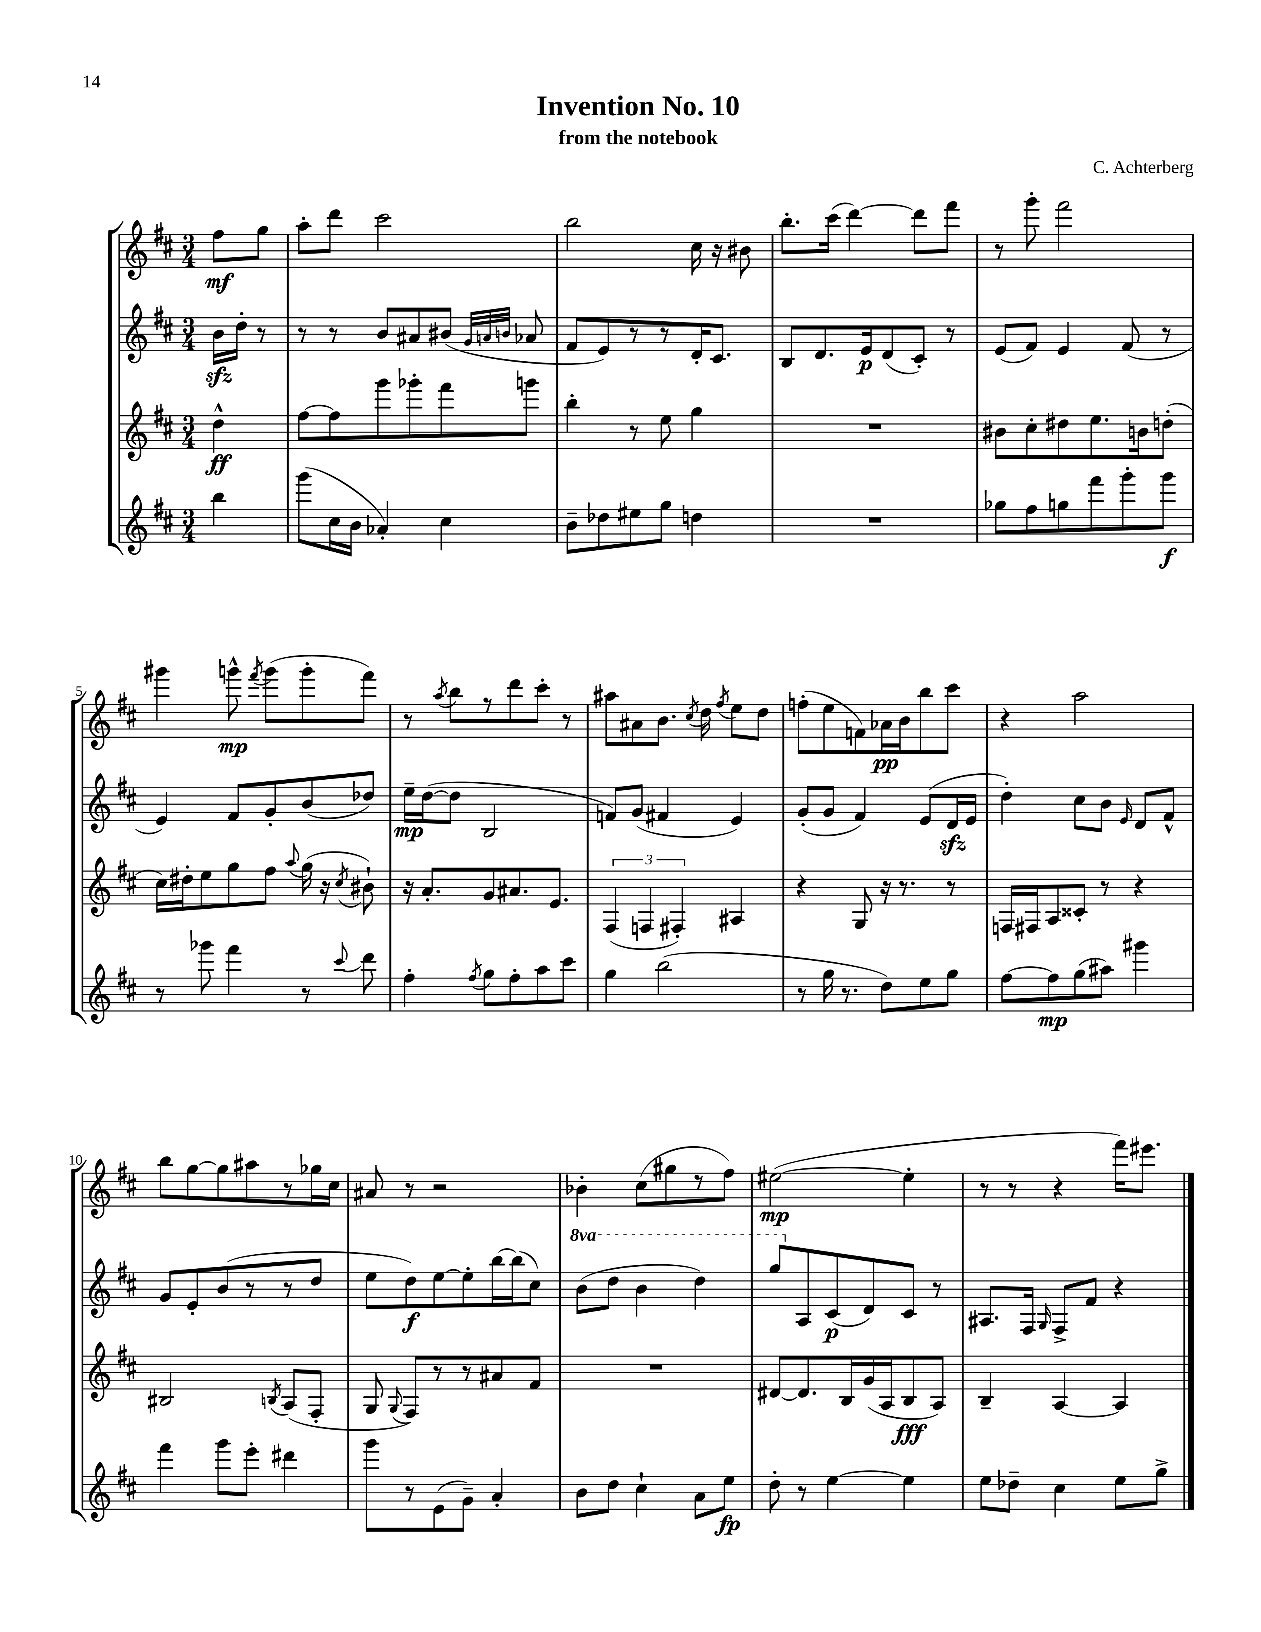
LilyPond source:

\header { title = "Invention No. 10" composer = "C. Achterberg" subtitle = "from the notebook" }
<<
\new StaffGroup <<
\new Staff = "s0" {
    \clef treble \key d \major \numericTimeSignature \time 3/4 \partial 4
    \autoBeamOff fis''8[\mf g''8] |
    a''8[-. d'''8] cis'''2 |
    b''2 cis''16 r16 bis'8 |
    b''8.[-. cis'''16]( d'''4~) d'''8[ fis'''8] |
    r8 g'''8-. fis'''2 |
    gis'''4 g'''8-^\mp \acciaccatura { fis'''8 } g'''8[( g'''8-. fis'''8]) |
    r8 \acciaccatura { a''8 } b''8[ r8 d'''8 cis'''8]-. r8 |
    ais''8[ ais'8 b'8.] \acciaccatura { cis''8 } d''16 \acciaccatura { fis''8 } e''8[ d''8] |
    f''8[-.( e''8 f'8) aes'16\pp b'16 b''8 cis'''8] |
    r4 a''2 |
    b''8[ g''8~ g''8 ais''8 r8 ges''16 cis''16] |
    ais'8 r8 r2 |
    bes'4-. cis''8[( gis''8 r8 fis''8]) |
    eis''2~\mp( eis''4-. |
    r8 r8 r4 fis'''16[) eis'''8.] \bar "|." |
}
\new Staff = "s1" {
    \clef treble \key d \major \numericTimeSignature \time 3/4 \set Staff.ottavationMarkups = #ottavation-simple-ordinals \partial 4
    \autoBeamOff b'16[\sfz d''16]-. r8 |
    r8 r8 b'8[ ais'8 bis'8]( \grace { g'32[ a'32 b'32] } aes'8 |
    fis'8[ e'8) r8 r8 d'16-. cis'8.] |
    b8[ d'8. e'16\p d'8( cis'8]-.) r8 |
    e'8[( fis'8]) e'4 fis'8( r8 |
    e'4) fis'8[ g'8-. b'8( des''8]) |
    e''16[--\mp d''16~( d''8] b2 |
    f'8[) g'8]( fis'4 e'4) |
    g'8[-.( g'8] fis'4) e'8[( d'16\sfz e'16] |
    d''4-.) cis''8[ b'8] \grace { e'16 } d'8[ fis'8]-^ |
    g'8[ e'8-. b'8( r8 r8 d''8] |
    e''8[ d''8\f) e''8~ e''8-. b''16~ b''16( cis''8]) |
    \ottava #1 b''8[( d'''8] b''4 d'''4) |
    g'''8[ \ottava #0 a8 cis'8\p( d'8) cis'8] r8 |
    ais8.[ fis16] \grace { g16 } fis8[-> fis'8] r4 \bar "|." |
}
\new Staff = "s2" {
    \clef treble \key d \major \numericTimeSignature \time 3/4 \partial 4
    \autoBeamOff d''4-^\ff |
    fis''8[~ fis''8 g'''8 ges'''8-. fis'''8 g'''8] |
    b''4-. r8 e''8 g''4 |
    R2. |
    bis'8[ cis''8-. dis''8 e''8. b'16 d''8]-.( |
    cis''16[) dis''16-. e''8 g''8 fis''8] \appoggiatura { a''8 } g''16( r16 \acciaccatura { cis''8 } bis'8-!) |
    r16 a'8.[-. g'8 ais'8. e'8.] |
    \tuplet 3/2 { fis4( f4 fis4-.) } ais4 |
    r4 g8 r16 r8. r8 |
    f16[ fis16 a8 cisis'8]-. r8 r4 |
    bis2 \acciaccatura { b8 } a8[( fis8]-. |
    g8 \appoggiatura { g8 } fis8[) r8 r8 ais'8 fis'8] |
    R2. |
    dis'8[~ dis'8. b16 g'16( a16 b8\fff a8]) |
    b4-- a4~ a4 \bar "|." |
}
\new Staff = "s3" {
    \clef treble \key d \major \numericTimeSignature \time 3/4 \partial 4
    \autoBeamOff b''4 |
    g'''8[( cis''16 b'16] aes'4-.) cis''4 |
    b'8[-- des''8 eis''8 g''8] d''4 |
    R2. |
    ges''8[ fis''8 g''8 fis'''8 g'''8-. g'''8]\f |
    r8 ges'''8 fis'''4 r8 \appoggiatura { cis'''8 } d'''8 |
    fis''4-. \acciaccatura { fis''8 } g''8[ fis''8-. a''8 cis'''8] |
    g''4 b''2( |
    r8 g''16 r8. d''8[) e''8 g''8] |
    fis''8[~ fis''8\mp g''8( ais''8]) gis'''4 |
    fis'''4 g'''8[ e'''8]-. dis'''4 |
    g'''8[ r8 e'8( g'8]--) a'4-. |
    b'8[ d''8] cis''4-! a'8[ e''8]\fp |
    d''8-. r8 e''4~ e''4 |
    e''8[ des''8]-- cis''4 e''8[ g''8]-> \bar "|." |
}
>>
>>
